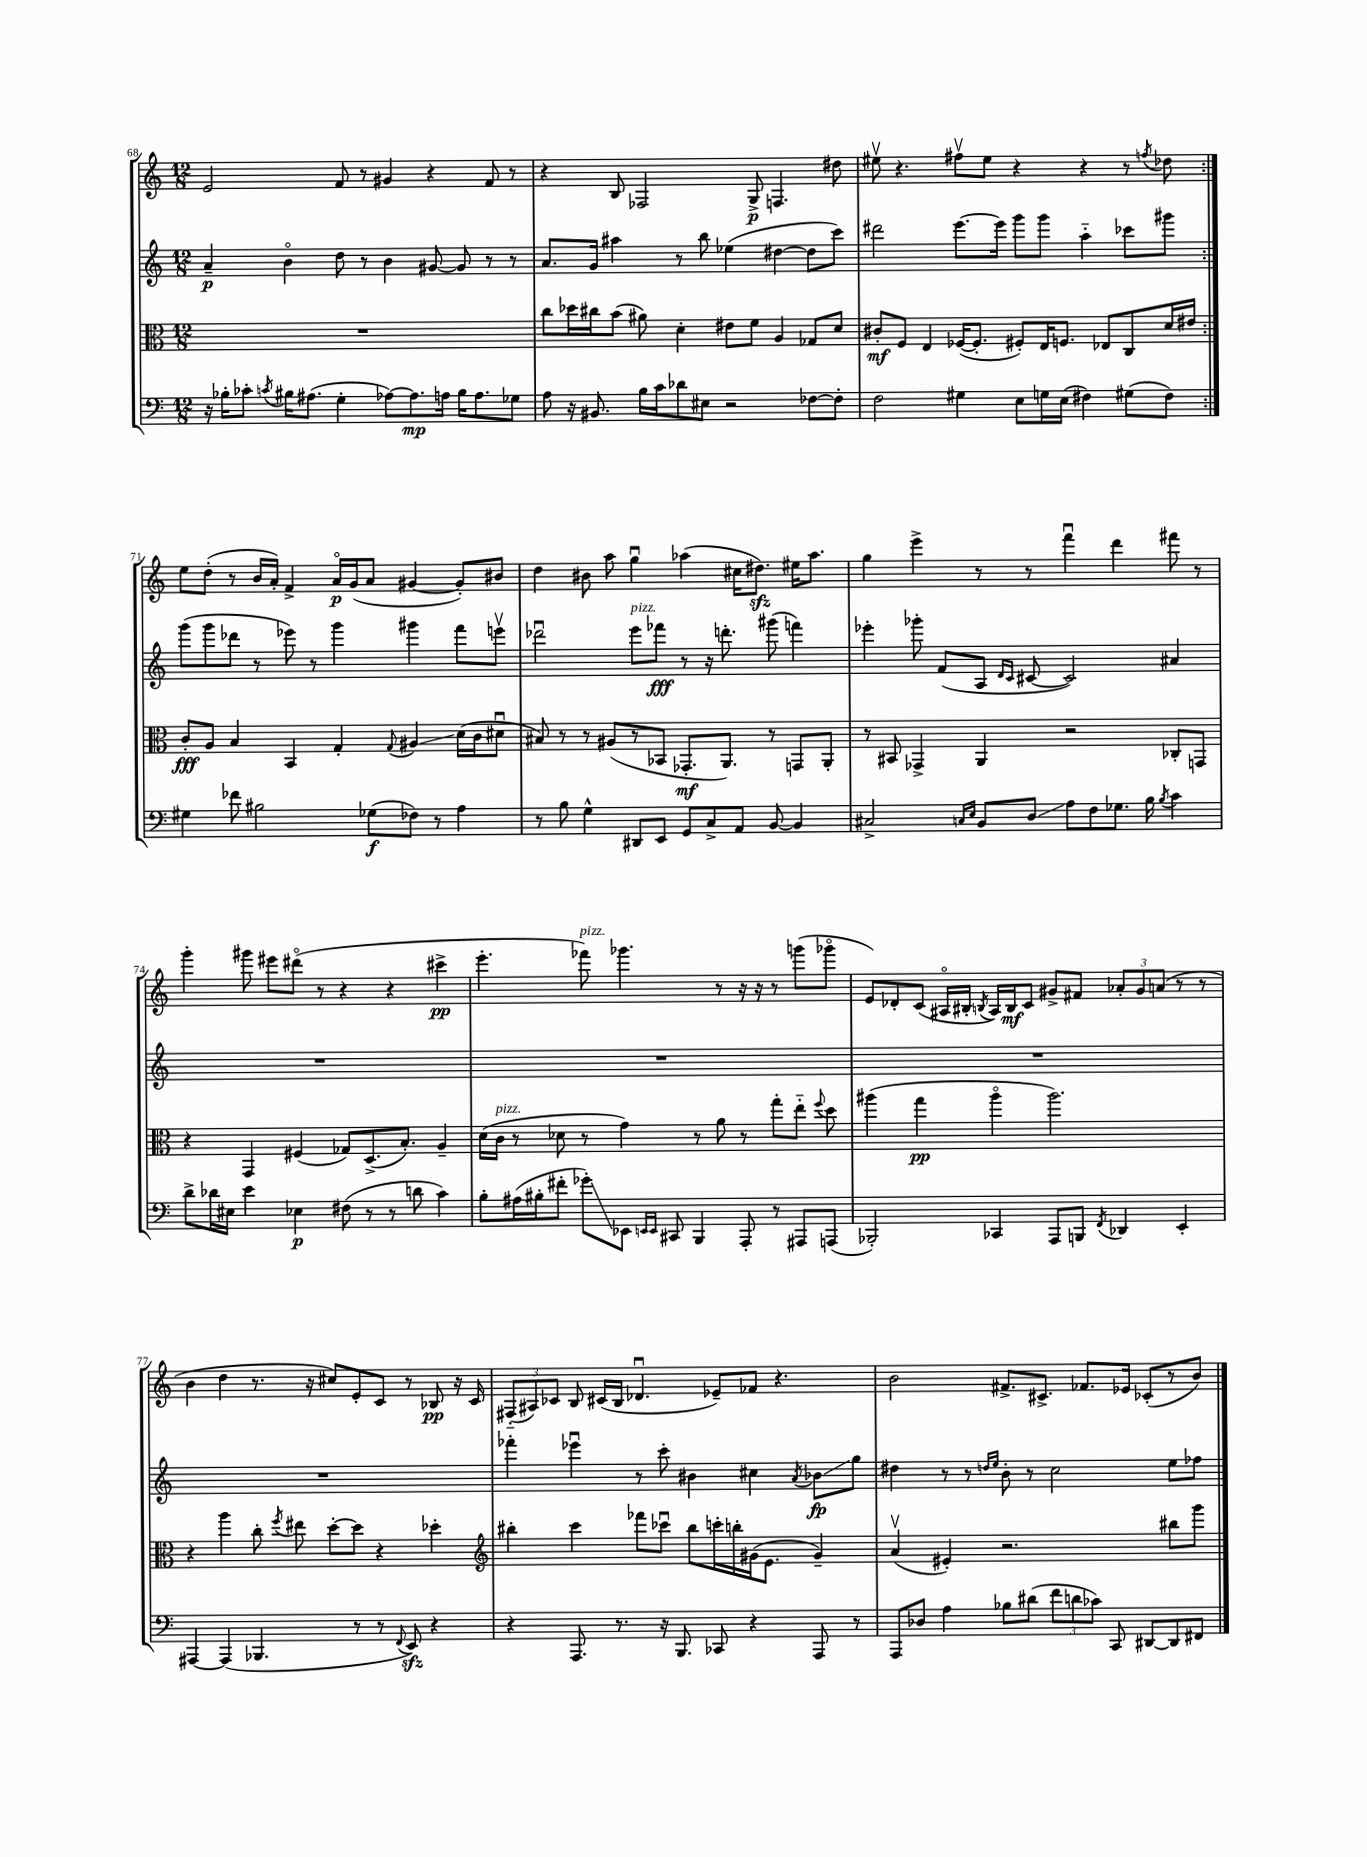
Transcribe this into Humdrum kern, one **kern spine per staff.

**kern	**kern	**kern	**kern
*staff4	*staff3	*staff2	*staff1
*clefF4	*clefC3	*clefG2	*clefG2
*k[]	*k[]	*k[]	*k[]
*M12/8	*M12/8	*M12/8	*M12/8
16r	1.r	4a~	2e
16B-'	.	.	.
8c-'	.	.	.
8qc	.	.	.
16B#	.	4bo	.
(8.A#	.	.	.
4G'	.	8dd	8f
.	.	8r	8r
[8A-)	.	4b	4g#
8.A-]	.	.	.
.	.	[8g#	4r
16A	.	.	.
16B#	.	8g#]	.
8.A	.	.	.
.	.	8r	8f
8G-	.	8r	8r
=	=	=	=
8A	8cc	8.a	4r
16r	16dd-	.	.
8.BB#	16cc#	16g	.
.	(8b	4aa#	8B
16B	8a#)	.	2F-
16c	.	.	.
8d-	4d'	8r	.
8E#	.	8bb	.
2r	8e#	(4ee-	.
.	8f	.	8G^
.	4A	[4dd#	4.F
[8F-	8G-	8dd#]	.
8F-']	8d	8ccc)	8dd#
=	=	=	=
2F	8c#'	2ddd#	8ee#v
.	8F	.	4.r
.	4E	.	.
4G#	([16F-	[8.eee	8ff#v
.	8.F-']	.	.
.	.	.	8ee#
.	.	16eee]	.
8E	8F#')	8ggg	4r
16G	16E	8ggg	.
(16E	8.F	.	.
4F#)	.	4aa'~	4r
.	8E-	.	.
(8G#	8C	8ccc-	8r
.	.	.	8qff
8F#)	16d	8ggg#	8dd-
.	16e#	.	.
=:|!	=:|!	=:|!	=:|!
4G#	8c'	(8ggg	8ee
.	8A	8ggg	(8dd'
8f-	4B	8ddd-	8r
2B#	.	8r	16b
.	.	.	16a')
.	4BB	8eee-)	4f^
.	.	8r	.
.	4G'	4ggg	16ao
.	.	.	(16g
(8G-	.	.	8a
.	8qqG	.	.
8F-)	4A#	4ggg#	[4g#
8r	.	.	.
4A	(16d	8fff	8g#'])
.	16c	.	.
.	8d#u	8eeev	8b#
=	=	=	=
8r	8B#)	2ddd-u	4dd
8B	8r	.	.
4G^^	8r	.	8b#
.	(8A#	.	8aa
8DD#	8r	8eee	4ggu
8EE	8BB-	8fff-	.
8GG	8.GG-'	8r	(4aa-
8C^	.	16r	.
.	8.AA)	8.ddd'	.
8AA	.	.	16cc#
.	.	.	8.dd#)
[8BB	8r	(8ggg#	.
4BB]	8GG	4fff)	16ee#
.	.	.	8.aa-
.	8AA'	.	.
=	=	=	=
2C#^	8r	4eee-'	4gg
.	8BB#	.	.
.	4GG-^	8ggg-'	4eee^
.	.	(8f	.
16qqC	.	.	.
16qqE	.	.	.
8BB	4AA	8A	8r
.	.	16qqd	.
.	.	16qqc	.
8D	.	[8c#	8r
8A	2r	2c#])	4fffu
8F	.	.	.
8.G-	.	.	4ddd
16B	.	.	.
8qB	.	.	.
4c	8C-'	4a#	8fff#
.	8GG	.	8r
=	=	=	=
8d^	4r	1.r	4ggg'
16d-	.	.	.
16E#	.	.	.
4e	4GG	.	8ggg#
.	.	.	8eee#
4E-	(4F#	.	(8ddd#o
.	.	.	8r
(8F#	8G-)	.	4r
8r	(8.D^	.	.
8r	.	.	4r
.	8.B')	.	.
8d	.	.	.
4c)	4A~	.	4ccc#^
=	=	=	=
8B'	(16d	1.r	4.eee'
.	16c	.	.
(16A#	8r	.	.
16B#'	.	.	.
8f#'	8d-	.	.
8g-')	8r	.	8fff-)
8EE-	4g)	.	4.ggg-
16qqEE	.	.	.
16qqEE	.	.	.
8CC#	.	.	.
4BBB	8r	.	.
.	8a	.	8r
8AAA'	8r	.	16r
.	.	.	16r
8r	8gg'	.	8r
8AAA#	8ee'~	.	(8ggg
.	8qqff	.	.
(8AAA	8dd	.	8ggg-o
=	=	=	=
2BBB-')	(4aa#	1.r	8e)
.	.	.	8d-'
.	4gg	.	(8c
.	.	.	16A#o
.	.	.	16B#'
.	.	.	8qB
4CC-	4aa#o	.	16A#)
.	.	.	16B
.	.	.	8c
8AAA	2.aa#)	.	8g#^
8BBB	.	.	8f#
8qFF	.	.	.
4DD-	.	.	12a-'
.	.	.	12g#
.	.	.	(12a
4EE'	.	.	8r
.	.	.	8r
=	=	=	=
[4AAA#	4r	1.r	4b
(4AAA#]	4aa	.	4dd
4.BBB-	8cc'	.	8.r
.	8qff	.	.
.	8ee#	.	.
.	.	.	16r
.	[8dd'	.	8cc#)
8r	8dd]	.	8e'
8r	4r	.	8c
8qqFF	.	.	.
8EE)	.	.	8r
4r	4dd-'	.	8B-
.	.	.	16r
.	.	.	16c
=	=	=	=
*	*clefG2	*	*
4r	4bb#'	4fff-'	(12F#'~
.	.	.	12A#)
.	.	.	12c-
8.AAA	4ccc	4eee-u	8B
.	.	.	(16c#
8.r	.	.	16B
.	8fff-	8r	4.d-u
16r	8ccc-u	8ccc'	.
8.BBB	.	.	.
.	8bb#	4b#	.
8CC-	16ccc'	.	8e-~)
.	16bb'	.	.
4r	(16g#	4cc#	8f-
.	8.e	.	.
.	.	.	4.r
.	.	8qa	.
8AAA	4g#~)	8b-	.
8r	.	8gg	.
=	=	=	=
8AAA	(4av	4dd#	2b
8D-	.	.	.
4A	4e#')	8r	.
.	.	8r	.
.	.	16qqdd	.
.	.	16qqee	.
8B-	2.r	8b'	8.f#^
(8d#	.	8r	.
.	.	.	8.c#^
12f	.	2cc	.
12d	.	.	.
.	.	.	8.f-
12c-)	.	.	.
8CC	.	.	.
.	.	.	16e-
[8DD#	.	.	(8c-'
8DD#]	8bb#	8ee	8r
8FF#	8ggg	8ff-	8b)
==	==	==	==
*-	*-	*-	*-
